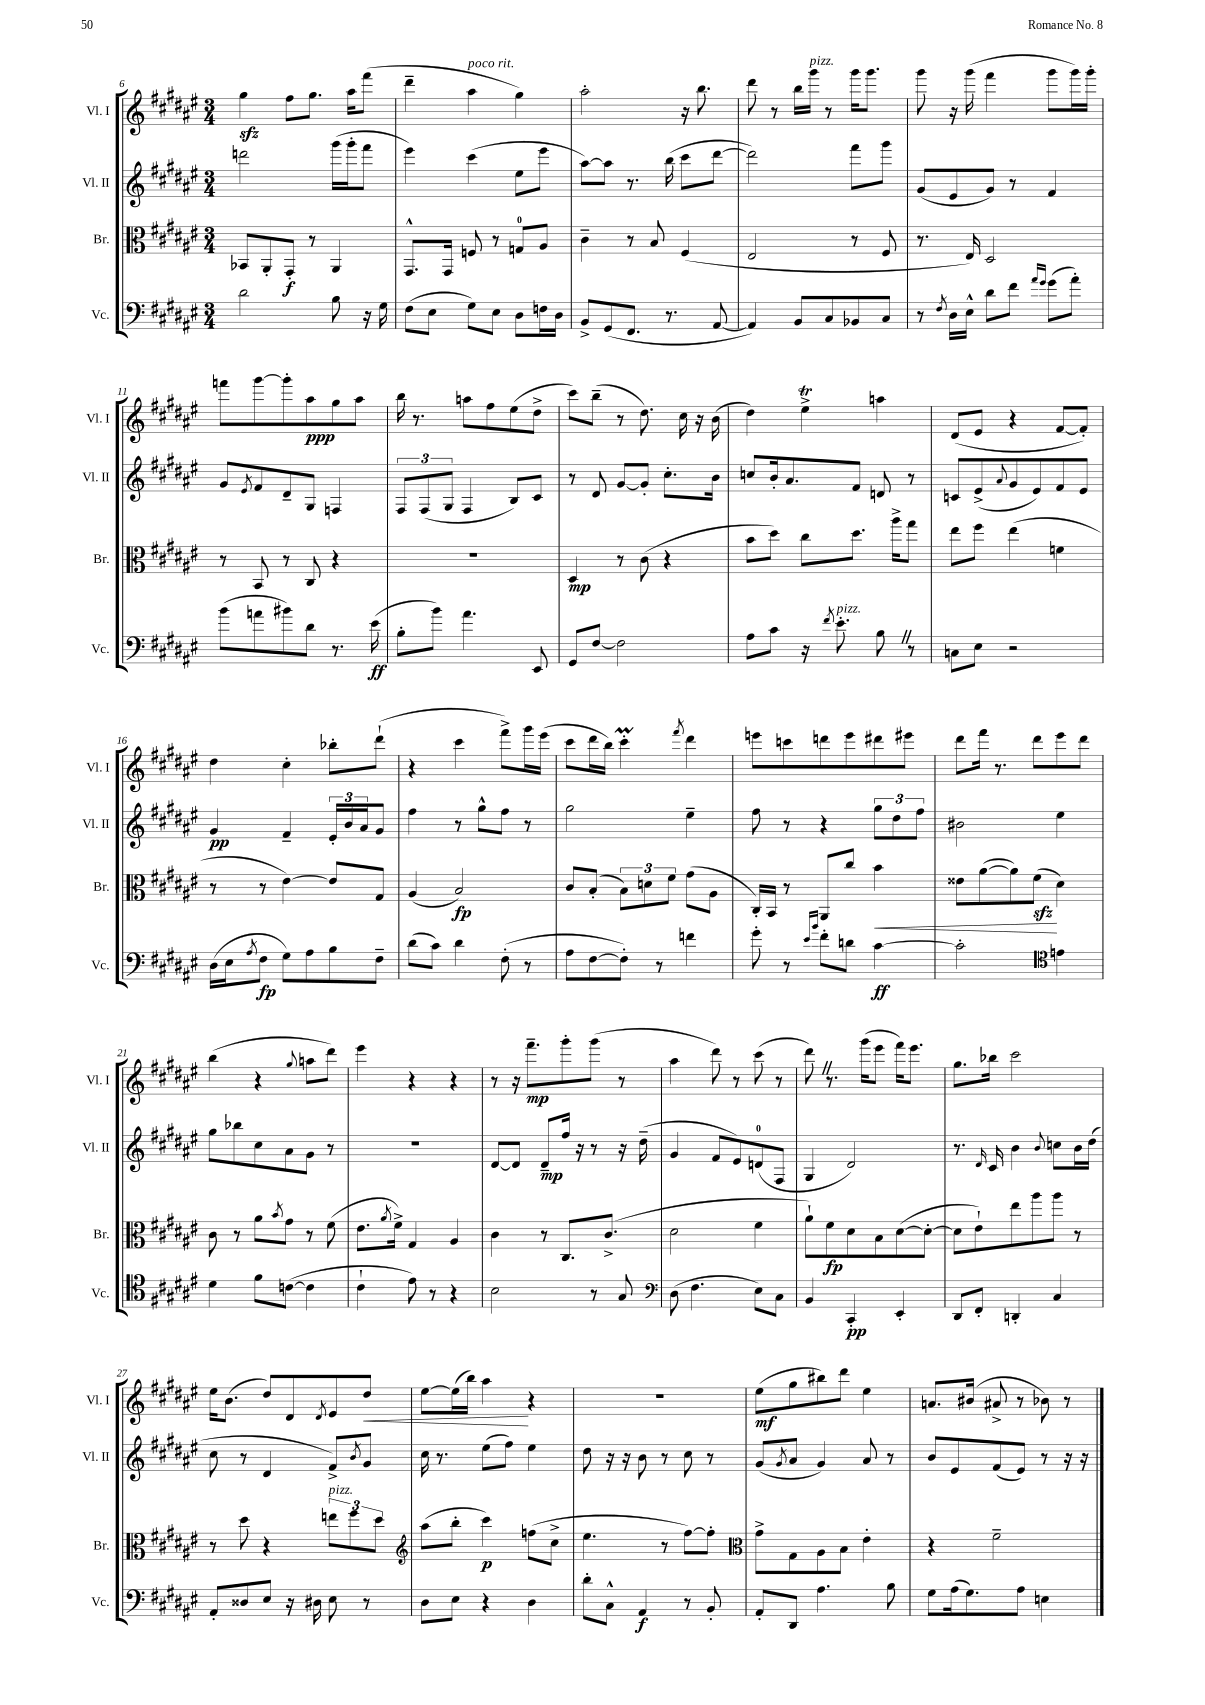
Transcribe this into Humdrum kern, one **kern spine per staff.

**kern	**kern	**kern	**kern
*staff4	*staff3	*staff2	*staff1
*clefF4	*clefC3	*clefG2	*clefG2
*k[f#c#g#d#a#e#]	*k[f#c#g#d#a#e#]	*k[f#c#g#d#a#e#]	*k[f#c#g#d#a#e#]
*M3/4	*M3/4	*M3/4	*M3/4
2d#	8BB-	2ddd	4gg#
.	8AA#'	.	.
.	8GG#'	.	8ff#
.	8r	.	8.gg#
8B	4AA#	(16ggg#	.
.	.	16ggg#'	16aa#
16r	.	8fff#	(8fff#
16G#	.	.	.
=	=	=	=
(8F#	8.GG#^^	4eee#)	4ddd#~
8E#	.	.	.
.	16GG#	.	.
8G#)	8F	(4ccc#	4aa#
8E#	8r	.	.
8D#	8G	8ee#	4gg#)
16F	8A#	8eee#	.
16D#	.	.	.
=	=	=	=
8BB^	4c#~	[8aa#)	2aa#'
(8GG#	.	8aa#]	.
8.FF#	8r	8.r	.
.	8B	.	.
8.r	.	(16bb	.
.	(4F#	8ccc#	16r
.	.	.	8.bb
[8AA#	.	[8ddd#	.
=	=	=	=
4AA#])	2E#	2ddd#])	8ddd#
.	.	.	8r
8BB	.	.	16bb
.	.	.	16ggg#
8C#	.	.	8r
8BB-	8r	8fff#	16ggg#
.	.	.	8.ggg#
8C#	8F#	8ggg#	.
=	=	=	=
8r	8.r	(8g#	8ggg#
8qF#	.	.	.
16D#	.	8e#	16r
16E#^^	16E#)	.	(16ggg#
8d#	2D#	8g#)	4fff#
8f#	.	8r	.
16qqa#	.	.	.
16qqg#	.	.	.
(8g#	.	4f#	8ggg#
8a#')	.	.	16ggg#)
.	.	.	16ggg#'
=	=	=	=
(8b	8r	8g#	8fff
.	.	8qe#	.
8a	8BB	8f#	[8ggg#
8b#)	8r	8d#~	8ggg#']
8d#	8C#	8G#	8aa#
8.r	4r	4F	8gg#
.	.	.	8aa#
(16e#	.	.	.
=	=	=	=
8B'	2.r	12F#	16bb
.	.	.	8.r
.	.	(12F#	.
8b)	.	.	.
.	.	12G#	.
4.a#	.	4F#	8aa
.	.	.	8ff#
.	.	8B)	(8ee#
8EE#	.	8c#	8dd#^
=	=	=	=
8GG#	4D#	8r	8ccc#)
[8F#	.	8d#	(8bb~
2F#]	8r	[8g#	8r
.	(8c#	8g#']	8.dd#)
.	4r	8.cc#'	.
.	.	.	16cc#
.	.	.	16r
.	.	16b	(16b
=	=	=	=
8A#	8b	8cc	4dd#)
8c#	8dd#)	16b'	.
.	.	8.a#	.
16r	8cc#	.	4ee#^
8qf#	.	.	.
8.e#'	.	.	.
.	8.dd#	8f#	.
8B	.	8d	4aa
.	16aa#^	.	.
8r	8gg#	8r	.
=	=	=	=
8C	8ee#	8c	(8d#
8E#	8ff#	(8e#^	8e#
.	.	8qqa#	.
2r	(4ee#	8g#	4r
.	.	8e#)	.
.	4f	8f#	[8f#
.	.	8e#	8f#'])
=	=	=	=
(16D#	8r	4g#	4dd#
16E#	.	.	.
8qA#	.	.	.
8F#	8r	.	.
8G#)	[4e#)	4f#~	4cc#'
8A#	.	.	.
8B	8e#]	24e#'	8bb-'
.	.	24b	.
.	.	24a#	.
8F#~	8G#	8g#	(8ddd#`
=	=	=	=
(8d#	(4A#	4ff#	4r
8c#)	.	.	.
4d#	2B)	8r	4ccc#
.	.	8gg#^^	.
(8F#'	.	8ff#	8fff#^)
8r	.	8r	16ggg#
.	.	.	(16eee#
=	=	=	=
8A#	8c#	2gg#	8ccc#
[8F#	(8B'	.	16ddd#
.	.	.	16bb)
8F#'])	12B)	.	4ccc#'
.	12d	.	.
8r	.	.	.
.	12f#	.	.
.	.	.	8qfff#
4f	(8g#	4ee#~	4ddd#
.	8A#	.	.
=	=	=	=
8g#'	16C#')	8ff#	8eee
.	16BB	.	.
8r	8r	8r	8ccc
16qqe#	.	.	.
16qqb	.	.	.
8f#'	8AA#	4r	8ddd
8d	8cc#	.	8eee
[4c#	4b	12gg#	8ddd#
.	.	12dd#	.
.	.	.	8eee#
.	.	12ff#	.
=	=	=	=
2c#']	8e##	2b#	8ddd#
.	([8a#	.	16fff#
.	.	.	8.r
.	8a#])	.	.
.	(8f#	.	8ddd#
*clefC4	*	*	*
4e	4d#)	4ee#	8eee#
.	.	.	8ddd#
=	=	=	=
4d#	8c#	8gg#	(4bb
.	8r	8bb-	.
8f#	8a#	8cc#	4r
.	8qb	.	.
([8c	8g#	8a#	.
.	.	.	8qqgg#
4c]	8r	8g#	8aa
.	(8f#	8r	8ddd#)
=	=	=	=
4c#`	8.e#	2.r	4eee#
.	8qa#	.	.
.	16f#^)	.	.
8e#)	4G#	.	4r
8r	.	.	.
4r	4A#	.	4r
=	=	=	=
2B	4c#	[8d#	8r
.	.	8d#]	16r
.	.	.	8.fff#~
.	8r	8d#~	.
.	8.C#	16ff#	8ggg#'
.	.	16r	.
8r	.	8r	(8ggg#
.	(8.c#^	.	.
8G#	.	16r	8r
.	.	(16dd#~	.
=	=	=	=
*clefF4	*	*	*
(8D#	2d#	4g#	4aa#
4.F#	.	.	.
.	.	8f#	8ddd#)
.	.	8e#)	8r
8E#)	4f#	(8d	(8ccc#
8C#	.	8F#	8r
=	=	=	=
4BB	8a#`)	4G#	8ddd#)
.	8f#	.	8.r
4CC#'	8d#	2d#)	.
.	.	.	(16ggg#
.	8B	.	8eee#
4EE#'	([8d#	.	16fff#)
.	.	.	8.eee#
.	8d#'_	.	.
=	=	=	=
8DD#	8d#]	8.r	8.gg#
8FF#'	8e#`)	.	.
.	.	16qqd#	.
.	.	16c#	16bb-
4DD'	8ee#	4b	2ccc#
.	8aa#	.	.
.	.	8qqb	.
4C#	8aa#	8cc	.
.	8r	16b	.
.	.	(16dd#	.
=	=	=	=
8AA#'	8r	8cc#	16ee#
.	.	.	(8.b
8D##	8dd#	8r	.
8E#	4r	4d#	8dd#)
16r	.	.	8d#
16D#	.	.	.
.	.	.	8qd#
8E#	12ee	8f#^)	8e#
.	12ff#	.	.
.	.	8qb	.
8r	.	8g#	8dd#
.	12dd#	.	.
=	=	=	=
*	*clefG2	*	*
8D#	(8aa#	16cc#	[8ee#
.	.	8.r	.
8E#	8bb'	.	(16ee#]
.	.	.	16bb)
4r	4ccc#)	(8ee#	4aa#
.	.	8ff#)	.
4D#	(8ff	4ee#	4r
.	8cc#^	.	.
=	=	=	=
8d#'	4.ee#	8dd#	2.r
8C#^^	.	16r	.
.	.	16r	.
4AA#	.	8b	.
.	8r	8r	.
8r	[8ff#)	8cc#	.
8BB'	8ff#']	8r	.
=	=	=	=
*	*clefC3	*	*
8AA#'	8g#^	(8g#	(8ee#
.	.	8qg#	.
8DD#	8G#	8a#	8gg#
4.A#	8A#	4g#)	8bb#)
.	8B	.	8ddd#
.	4e#'	8a#	4ee#
8B	.	8r	.
=	=	=	=
8G#	4r	8b	8.a
(16A#	.	8e#	.
8.G#)	.	.	(16b#
.	2f#~	(8f#	8a#^
8A#	.	8e#)	8r
4E	.	8r	8b-)
.	.	16r	8r
.	.	16r	.
==	==	==	==
*-	*-	*-	*-
